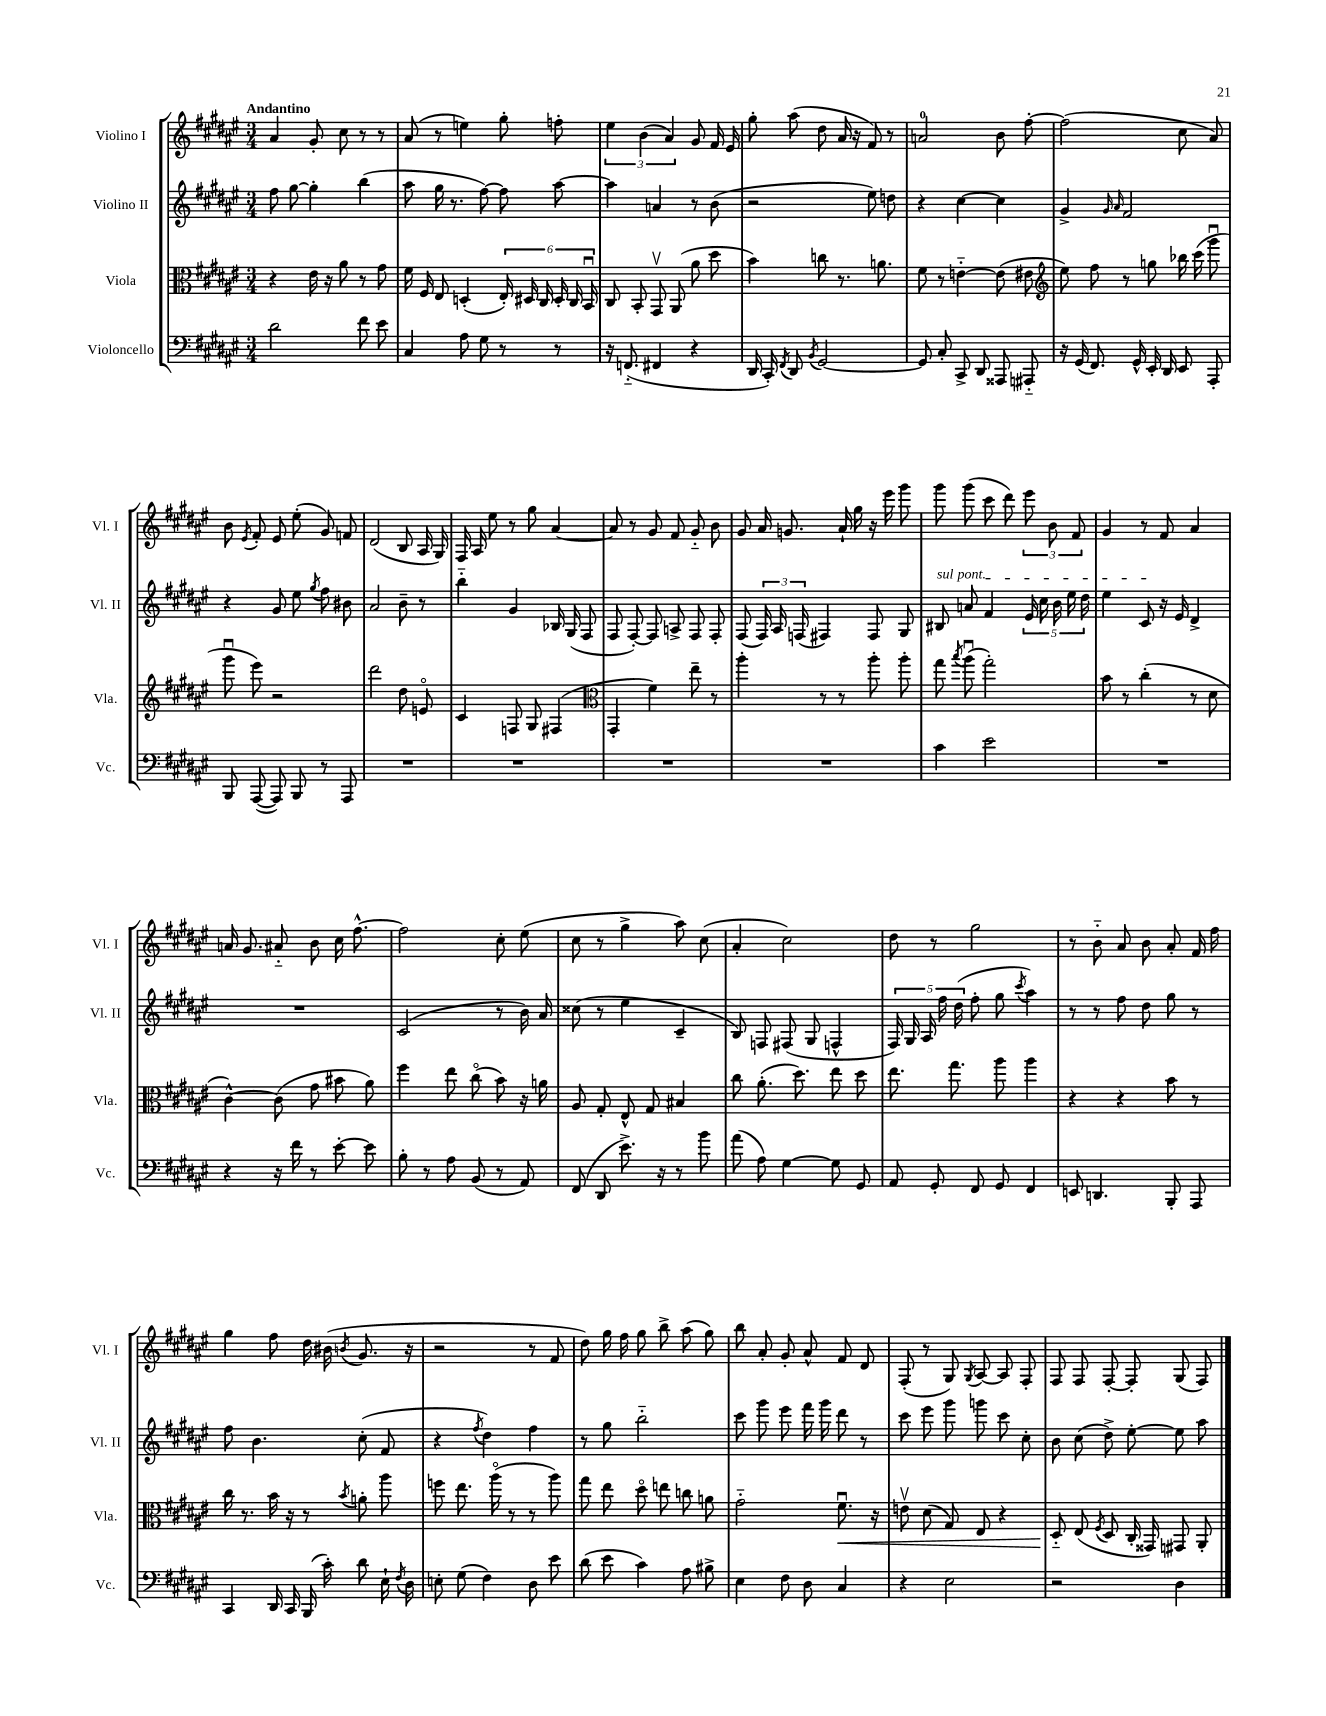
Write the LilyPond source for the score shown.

<<
\new StaffGroup <<
\new Staff = "s0" \with { instrumentName = "Violino I" shortInstrumentName = "Vl. I" } {
    \clef treble \key fis \major \numericTimeSignature \time 3/4 \tempo "Andantino"
    \autoBeamOff ais'4 gis'8-. cis''8 r8 r8 |
    ais'8( r8 e''4) gis''8-. f''8-. |
    \tuplet 3/2 { eis''4 b'4( ais'4) } gis'8 fis'16 eis'16 |
    gis''8-. ais''8( dis''8 ais'16 r16 fis'8) r8 |
    a'2-0 b'8 fis''8~-. |
    fis''2( cis''8 ais'8) |
    b'8 \acciaccatura { eis'8 } fis'8-. eis'8 eis''8-.( gis'8) f'8 |
    dis'2( b8 ais16 gis16) |
    fis16 ais16 eis''8 r8 gis''8 ais'4~ |
    ais'8 r8 gis'8 fis'8 gis'8-_ b'8 |
    gis'8 ais'16 g'8. ais'16-! gis''16 r16 eis'''16 gis'''8 |
    gis'''8 gis'''8( cis'''8 dis'''8) \tuplet 3/2 { eis'''8 b'8 fis'8 } |
    gis'4 r8 fis'8 ais'4 |
    a'16 gis'8. ais'8-_ b'8 cis''16 fis''8.~-^ |
    fis''2 cis''8-. eis''8( |
    cis''8 r8 gis''4-> ais''8) cis''8( |
    ais'4-. cis''2) |
    dis''8 r8 gis''2 |
    r8 b'8-_ ais'8 b'8 ais'8-. fis'16 fis''16 |
    gis''4 fis''8 dis''16 bis'16( \acciaccatura { b'8 } gis'8. r16 |
    r2 r8 fis'8 |
    dis''8) gis''16 fis''16 gis''8 b''8-> ais''8( gis''8) |
    b''8 ais'8-. gis'8-. ais'8-^ fis'8 dis'8 |
    fis8-.( r8 gis8) \acciaccatura { gis8 } ais8~ ais8 fis8-. |
    fis8 fis8 fis8~-. fis8-. gis8( fis8) \bar "|." |
}
\new Staff = "s1" \with { instrumentName = "Violino II" shortInstrumentName = "Vl. II" } {
    \clef treble \key fis \major \numericTimeSignature \time 3/4
    \autoBeamOff fis''8 gis''8~ gis''4-. b''4( |
    ais''8 gis''16 r8. fis''8~) fis''8 ais''8~ |
    ais''4 a'4 r8 b'8( |
    r2 eis''8) d''8 |
    r4 cis''4~ cis''4 |
    gis'4-> \grace { gis'16 ais'16 } fis'2 |
    r4 gis'8 eis''8 \acciaccatura { gis''8 } fis''8 bis'8 |
    ais'2 b'8-- r8 |
    b''4-_ gis'4 bes16 gis16( fis8 |
    fis8 fis8~-.) fis8 a8-> fis8 fis8-. |
    fis8( \tuplet 3/2 { fis16) ais16 f16( } fis4) fis8 gis8 |
    \once \override TextSpanner.bound-details.left.text = \markup { \italic "sul pont." } bis8\startTextSpan a'8 fis'4 \tuplet 5/4 { eis'16 cis''16 b'16 eis''16 dis''16 } |
    eis''4 cis'8\stopTextSpan r16 eis'16 dis'4-> |
    R2. |
    cis'2( r8 b'16) ais'16 |
    cisis''8( r8 eis''4 cis'4-- |
    b8) f8 fis8( gis8 f4-^ |
    \tuplet 5/4 { fis16) gis16 ais16 fis''16 dis''16( } fis''8-. gis''8 \acciaccatura { cis'''8 } ais''4) |
    r8 r8 fis''8 dis''8 gis''8 r8 |
    fis''8 b'4. cis''8-.( fis'8 |
    r4 \acciaccatura { fis''8 } dis''4) fis''4 |
    r8 gis''8 b''2-_ |
    cis'''8 gis'''8 eis'''8 fis'''16 gis'''16 dis'''8 r8 |
    cis'''8 eis'''8 gis'''8 g'''8 cis'''8 cis''8-. |
    b'8 cis''8( dis''8->) eis''8~-. eis''8 ais''8 \bar "|." |
}
\new Staff = "s2" \with { instrumentName = "Viola" shortInstrumentName = "Vla." } {
    \clef alto \key fis \major \numericTimeSignature \time 3/4
    \autoBeamOff r4 eis'16 r16 ais'8 r8 gis'8 |
    fis'16 fis16 eis8 d4-.( \tuplet 6/4 { eis16-.) dis16 cis16 dis16-. cis16 b,16\downbow } |
    cis8 b,8-. gis,8\upbow ais,8( ais'8 dis''8 |
    b'4) c''8 r8. a'8. |
    fis'8 r8 e'4~-_ e'8( eis'8 |
    \clef treble eis''8) fis''8 r8 g''8 bes''16 cis'''16( gis'''8\downbow |
    gis'''8\downbow eis'''8) r2 |
    dis'''2 dis''8 e'8\flageolet |
    cis'4 f8 gis8 fis4( |
    \clef alto gis,4-. fis'4) eis''8-- r8 |
    ais''4-. r8 r8 ais''8-. ais''8-. |
    gis''8 \acciaccatura { b''8 } ais''8\downbow( gis''2-.) |
    b'8 r8 cis''4-.( r8 dis'8 |
    cis'4~-^) cis'8( gis'8 bis'8 ais'8) |
    fis''4 eis''8 cis''8\flageolet( b'8) r16 a'16 |
    ais8 gis8-. eis8-^ gis8 bis4 |
    cis''8 ais'8.-.( dis''8.) eis''8 dis''8 |
    eis''8. gis''8. ais''8 ais''4 |
    r4 r4 b'8 r8 |
    cis''16 r8. b'16 r16 r8 \acciaccatura { b'8 } a'8-. ais''8 |
    f''8 eis''8. ais''16\flageolet( r8 r8 ais''8) |
    gis''8 eis''8 dis''8\flageolet e''8 c''8 a'8 |
    gis'2-_ fis'8.\downbow\< r16 |
    e'8\upbow dis'8( gis8) eis8 r4 |
    dis8-_\! eis8( \acciaccatura { fis8 } dis8 cis16-. gisis,16) gis,8 ais,8-. \bar "|." |
}
\new Staff = "s3" \with { instrumentName = "Violoncello" shortInstrumentName = "Vc." } {
    \clef bass \key fis \major \numericTimeSignature \time 3/4
    \autoBeamOff dis'2 fis'8 eis'8 |
    cis4 ais8 gis8 r8 r8 |
    r16 f,8.-_( fis,4 r4 |
    dis,16 cis,16-.) \acciaccatura { fis,8 } dis,8 \acciaccatura { b,8 } gis,2~ |
    gis,8 cis8-. cis,8-> dis,8 aisis,,8 ais,,8-_ |
    r16 gis,16( fis,8.) gis,16-^ eis,16-. dis,16 eis,8 ais,,8-. |
    b,,8 ais,,8~( ais,,8) b,,8 r8 ais,,8 |
    R2. |
    R2. |
    R2. |
    R2. |
    cis'4 eis'2 |
    R2. |
    r4 r16 fis'16 r8 eis'8~-. eis'8 |
    b8-. r8 ais8 b,8( r8 ais,8) |
    fis,8( dis,8 eis'8.->) r16 r8 b'8 |
    ais'8( ais8) gis4~ gis8 gis,8 |
    ais,8 gis,8-. fis,8 gis,8 fis,4 |
    e,8 d,4. b,,8-. ais,,8 |
    cis,4 dis,16 cis,16 b,,16( cis'16-.) dis'8 eis16-! \acciaccatura { fis8 } dis16 |
    e8-. gis8( fis4) dis8 eis'8 |
    dis'8( eis'8 cis'4) ais8 bis8-> |
    eis4 fis8 dis8 cis4 |
    r4 eis2 |
    r2 dis4 \bar "|." |
}
>>
>>
\layout { \context { \Score \remove "Bar_number_engraver" } }
